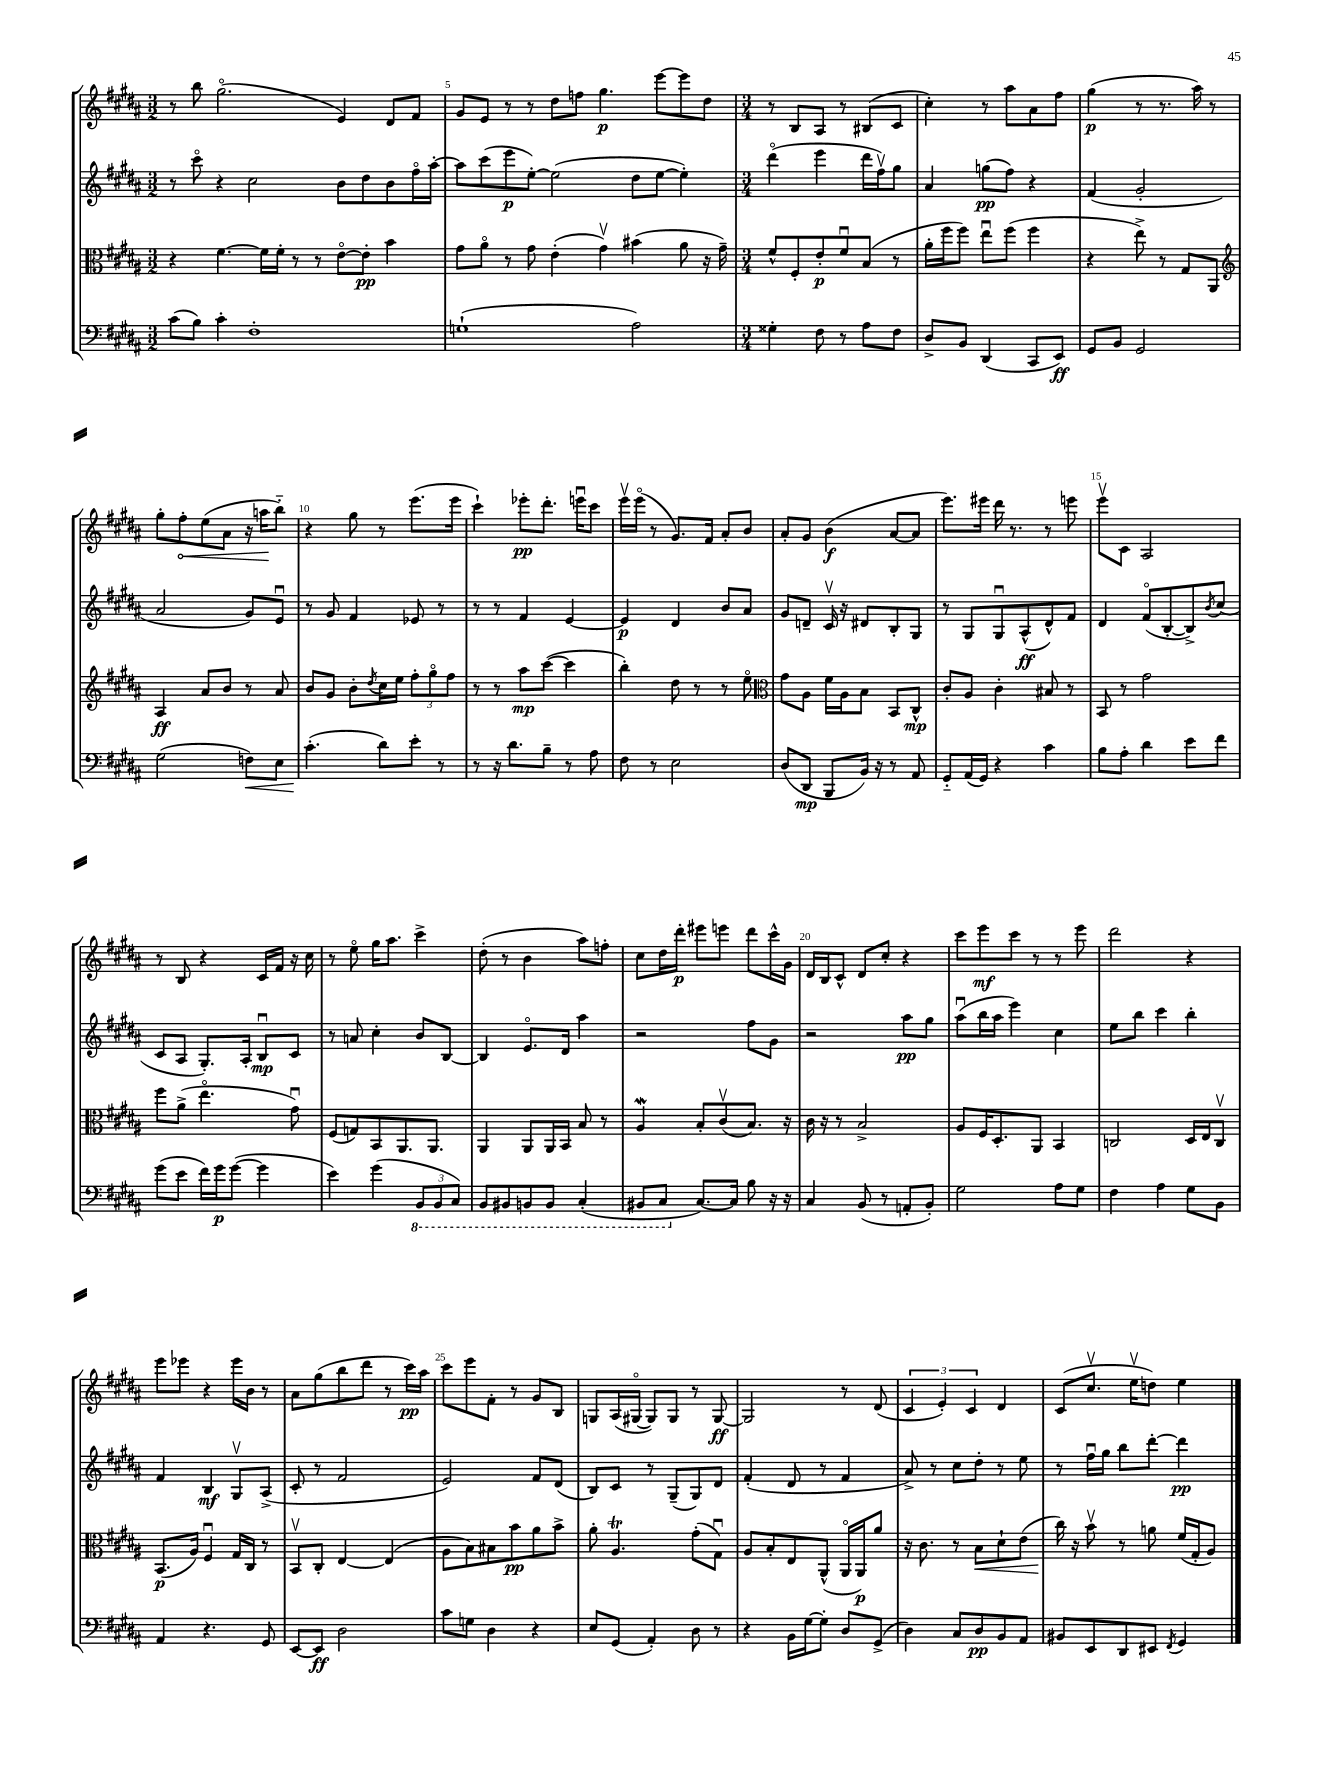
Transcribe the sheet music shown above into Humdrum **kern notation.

**kern	**kern	**kern	**kern
*staff4	*staff3	*staff2	*staff1
*clefF4	*clefC3	*clefG2	*clefG2
*k[f#c#g#d#a#]	*k[f#c#g#d#a#]	*k[f#c#g#d#a#]	*k[f#c#g#d#a#]
*M3/2	*M3/2	*M3/2	*M3/2
(8c#	4r	8r	8r
8B)	.	8ccc#o	8bb
4c#'	[4.f#	4r	(2.gg#o
1F#'	.	2cc#	.
.	16f#]	.	.
.	16f#'	.	.
.	8r	.	.
.	8r	.	.
.	[8eo	8b	4e)
.	8e']	8dd#	.
.	4b	8b	8d#
.	.	16ff#o	8f#
.	.	[16aa#'	.
=	=	=	=
(1G`	8g#	8aa#]	8g#
.	8a#o	(8ccc#	8e
.	8r	8eee	8r
.	8g#	[8ee')	8r
.	(4e'	(2ee]	8dd#
.	.	.	8ff
.	4g#v)	.	4.gg#
2A#)	(4b#	8dd#	.
.	.	[8ee	[8eee
.	8a#	4ee'])	8eee]
.	16r	.	8dd#
.	16g#~)	.	.
=	=	=	=
*M3/4	*M3/4	*M3/4	*M3/4
4G##'	8f#^^	(4ddd#o	8r
.	8F#'	.	8B
8F#	8e'	4eee	8A#
8r	8f#u	.	8r
8A#	(8B	16ddd#	(8B#
.	.	16ff#v)	.
8F#	8r	8gg#	8c#
=	=	=	=
8D#^	16a#'	4a#	4cc#')
.	16ff#	.	.
8BB	8ff#)	.	.
(4DD#	8eeu	(8gg	8r
.	(8ff#	8ff#)	8aa#
8CC#	4ff#	4r	8a#
8EE)	.	.	8ff#
=	=	=	=
8GG#	4r	(4f#	(4gg#
8BB	.	.	.
2GG#	8ee^)	2g#'	8r
.	8r	.	8.r
.	8G#	.	.
.	.	.	16aa#)
.	8AA#	.	8r
=	=	=	=
*	*clefG2	*	*
(2G#	4A#	2a#	8gg#'
.	.	.	8ff#'
.	8a#	.	(8ee
.	8b	.	8a#
8F)	8r	8g#)	16r
.	.	.	16aa
8E	8a#	8eu	8bb'~)
=	=	=	=
(4.c#'	8b	8r	4r
.	8g#	8g#	.
.	8b'	4f#	8gg#
.	8qdd#	.	.
8d#)	16cc#	.	8r
.	16ee	.	.
8e'	12ff#'	8e-	(8.eee
.	12gg#o	.	.
8r	.	8r	.
.	12ff#	.	.
.	.	.	16eee
=	=	=	=
8r	8r	8r	4ccc#`)
16r	8r	8r	.
8.d#	.	.	.
.	8aa#	4f#	8eee-'
8B~	([8ccc#	.	8.ddd#'
8r	4ccc#]	[4e	.
.	.	.	16eeeu
8A#	.	.	8ccc#
=	=	=	=
8F#	4bb')	4e]	16eeev
.	.	.	(16eeeo
8r	.	.	8r
2E	8dd#	4d#	8.g#)
.	8r	.	.
.	.	.	16f#
.	8r	8b	8a#'
.	8eeo	8a#	8b
=	=	=	=
*	*clefC3	*	*
(8D#	8g#	8g#	8a#'
8DD#	8A#	8d~	8g#
8BBB	16f#	16c#v	(4b
.	16A#	16r	.
16BB)	8B	8d#	.
16r	.	.	.
8r	8BB	8B'	[8a#
8AA#	8C#^^	8G#	8a#]
=	=	=	=
8GG#'~	8c#'	8r	8.eee)
(16AA#	8A#	8G#	.
16GG#)	.	.	16eee#
4r	4c#'	8G#u	16ddd#
.	.	.	8.r
.	.	(8A#^^	.
4c#	8B#	8d#^^)	8r
.	8r	8f#	8eee
=	=	=	=
8B	8BB	4d#	8eeev
8A#'	8r	.	8c#
4d#	2g#	(8f#o	2A#
.	.	[8B'	.
8e	.	8B^])	.
.	.	8qb	.
8f#	.	(8cc#	.
=	=	=	=
(8g#	8ff#	8c#	8r
8e	(8a#^	8A#	8B
16f#)	4.eeo	8.G#')	4r
16g#	.	.	.
([8g#	.	.	.
.	.	16A#'	.
4g#]	.	8Bu	16c#
.	.	.	16f#
.	8g#u)	8c#	16r
.	.	.	16cc#
=	=	=	=
4e)	(8F#	8r	8r
.	8G)	8a	8eeo
(4g#	8BB	4cc#'	16gg#
.	.	.	8.aa#
.	8.AA#	.	.
12BBB	.	8b	4ccc#^
.	8.AA#	.	.
12BBB	.	.	.
.	.	[8B	.
12CC#)	.	.	.
=	=	=	=
8BBB	4AA#	4B]	(8dd#'
8BBB#	.	.	8r
8BBB	8AA#	8.eo	4b
8BBB	16AA#	.	.
.	16BB	16d#	.
(4CC#'	8B	4aa#	8aa#)
.	8r	.	8ff'
=	=	=	=
8BBB#	4A#	2r	8cc#
8CC#	.	.	16dd#
.	.	.	16ddd#'
[8.C#)	8B'	.	8eee#
.	(8c#v	.	8eee
16C#]	.	.	.
8B	8.B)	8ff#	8ddd#
16r	.	8g#	16ccc#^^
16r	16r	.	16g#
=	=	=	=
4C#	16c#	2r	16d#
.	16r	.	16B
.	8r	.	8c#^^
(8BB	2B^	.	8d#
8r	.	.	8cc#'
8AA'	.	8aa#	4r
8BB')	.	8gg#	.
=	=	=	=
2G#	8A#	(8aa#u	8ccc#
.	16F#	16bb	8eee
.	8.D#'	16aa#	.
.	.	4eee)	8ccc#
.	8AA#	.	8r
8A#	4BB	4cc#	8r
8G#	.	.	8eee
=	=	=	=
4F#	2C	8ee	2ddd#
.	.	8bb	.
4A#	.	4ccc#	.
8G#	16D#	4bb'	4r
.	16E	.	.
8BB	8Cv	.	.
=	=	=	=
4AA#	(8.BB	4f#	8eee
.	.	.	8eee-
.	16A#)	.	.
4.r	4F#u	4B	4r
.	16G#	8G#v	16eee-
.	16C#	.	16b
8GG#	8r	(8A#^	8r
=	=	=	=
[8EE	8BBv	8c#'	8a#
8EE]	8C#'	8r	(8gg#
2D#	[4E	2f#	8bb
.	.	.	8ddd#
.	(4E]	.	8r
.	.	.	16ccc#)
.	.	.	16aa#
=	=	=	=
8c#	8A#	2e)	8ccc#
8G	8B)	.	8eee
4D#	8B#	.	8f#'
.	8b	.	8r
4r	8a#	8f#	8g#
.	8b^	(8d#	8B
=	=	=	=
8E	8a#'	8B)	8G
(8GG#	4.A#	8c#	(16A#
.	.	.	[16G#o
4AA#')	.	8r	8G#])
.	.	(8G#~	8G#
8D#	(8g#'	8G#)	8r
8r	8G#u)	8d#	[8G#
=	=	=	=
4r	8A#	(4f#'	2G#]
.	8B'	.	.
16BB	8E	8d#	.
[16G#	.	.	.
8G#']	(8AA#^^	8r	.
8D#	16AA#o	4f#	8r
.	16AA#)	.	.
(8GG#^	8a#	.	(8d#
=	=	=	=
4D#)	16r	8a#^)	6c#
.	8.c#	.	.
.	.	8r	.
.	.	.	6e')
8C#	8r	8cc#	.
.	.	.	6c#
8D#	8B	8dd#'	.
8BB	8d#`	8r	4d#
8AA#	(8e	8ee	.
=	=	=	=
8BB#	16cc#)	8r	(8c#
.	16r	.	.
8EE	8bv	16ff#u	8.cc#v
.	.	16gg#	.
8DD#	8r	8bb	.
.	.	.	16eev
8EE#	8a	[8ddd#'	8dd)
8qFF#	.	.	.
4GG#	(16f#	4ddd#]	4ee
.	16G#'	.	.
.	8A#)	.	.
==	==	==	==
*-	*-	*-	*-
